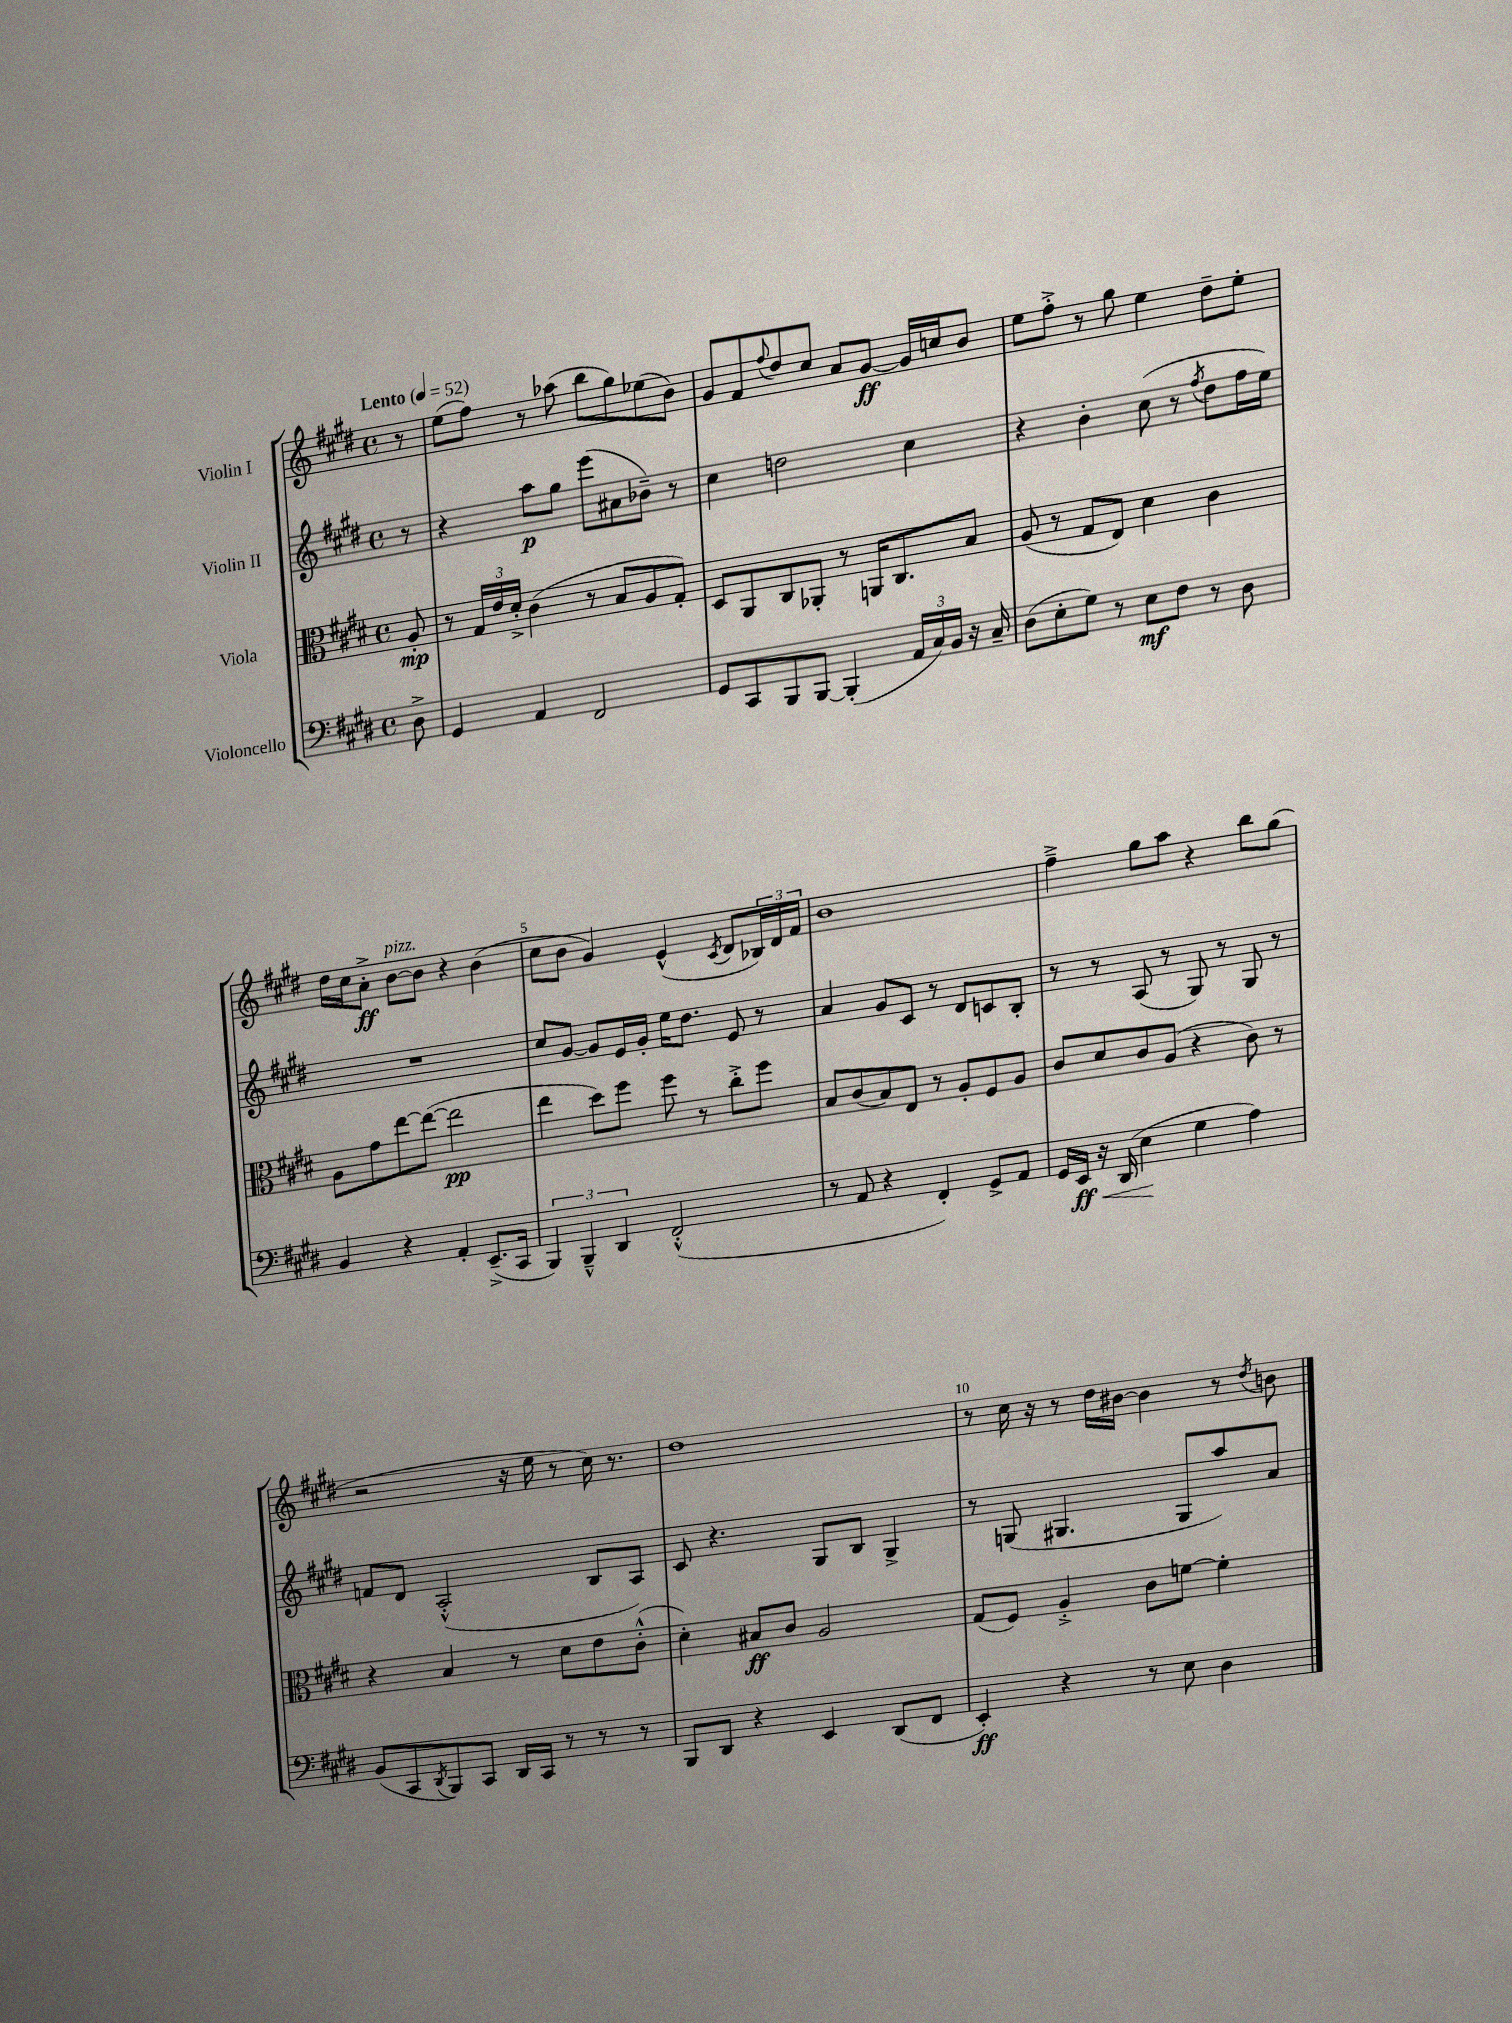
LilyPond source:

<<
\new StaffGroup <<
\new Staff = "s0" \with { instrumentName = "Violin I" } {
    \clef treble \key e \major \defaultTimeSignature \time 4/4 \partial 8 \tempo "Lento" 4 = 52
    r8 |
    e''8( fis''8) r8 aes''8( b''8 gis''8) ees''8( b'8) |
    gis'8 fis'8 \appoggiatura { fis''8 } dis''8 cis''8 a'8 gis'8~\ff gis'16 c''16 b'8 |
    e''8 fis''8-.-> r8 gis''8 e''4 dis''8-- e''8-. |
    dis''16 cis''16 a'8-.->\ff b'8~^\markup { \italic "pizz." } b'8 r4 b'4( |
    cis''8 b'8 gis'4) e'4-^( \acciaccatura { cis'8 } dis'8 \tuplet 3/2 { bes16) dis'16 fis'16 } |
    b'1 |
    fis''4---> gis''8 a''8 r4 b''8 gis''8( |
    r2 r16 e''16 r8 cis''16) r8. |
    dis''1 |
    r8 cis''16 r16 r8 dis''16 bis'16~ bis'4 r8 \acciaccatura { dis''8 } b'8 \bar "|." |
}
\new Staff = "s1" \with { instrumentName = "Violin II" } {
    \clef treble \key e \major \defaultTimeSignature \time 4/4 \partial 8
    r8 |
    r4 a''8\p gis''8 e'''8( ais'8 bes'8--) r8 |
    cis''4 d''2 cis''4 |
    r4 b'4-. cis''8( r8 \acciaccatura { fis''8 } dis''8 fis''16 e''16) |
    R1 |
    cis''8 gis'8~ gis'8 e'16 gis'16-. e''16 dis''8. e'8 r8 |
    a'4 gis'8 cis'8 r8 dis'8 c'8 b8-. |
    r8 r8 a8( r8 gis8) r8 gis8 r8 |
    f'8 dis'8 a2-.-^( b8 a8) |
    cis'8 r4. gis8 b8 gis4-> |
    r8 g8( gis4. gis8 a''8) a'8 \bar "|." |
}
\new Staff = "s2" \with { instrumentName = "Viola" } {
    \clef alto \key e \major \defaultTimeSignature \time 4/4 \partial 8
    a8-.\mp |
    r8 \tuplet 3/2 { gis16 e'16 dis'16-.-> } cis'4( r8 b8 a8 gis8-.) |
    dis8 a,8 cis8 aes,8-. r8 a,16 cis8. b8 |
    a8( r8 gis8 e8) dis'4 cis'4 |
    a8 gis'8 e''8~ e''8~( e''2\pp |
    e''4 dis''8) fis''8 fis''8 r8 cis''8-.-> fis''8 |
    b8 cis'8( b8) e8 r8 a8-. fis8 a8 |
    cis'8 dis'8 cis'8 a8( r4 cis'8) r8 |
    r4 b4 r8 dis'8 e'8 cis'8-.-^( |
    dis'4-.) bis8\ff cis'8 a2 |
    gis8( fis8) a4-.-> cis'8 f'8~ f'4-. \bar "|." |
}
\new Staff = "s3" \with { instrumentName = "Violoncello" } {
    \clef bass \key e \major \defaultTimeSignature \time 4/4 \partial 8
    dis8-> |
    gis,4 a,4 fis,2 |
    gis,8 cis,8 b,,8 b,,8~ b,,4-.( \tuplet 3/2 { a,16 cis16) b,16 } r16 cis16-- |
    dis8( e8-. gis8) r8 e8\mf fis8 r8 dis8 |
    b,4 r4 a,4-. e,8.--->( cis,16 |
    \tuplet 3/2 { b,,4) b,,4---^ dis,4 } fis,2-.-^( |
    r8 a,8 r4 fis,4-.) gis,8-> a,8 |
    gis,16 e,16\ff\< r16 dis,16( e4\! gis4 a4) |
    b,8( cis,8 \acciaccatura { dis,8 } b,,8) cis,8 dis,16 cis,16 r8 r8 r8 |
    b,,8 dis,8 r4 e,4 dis,8( fis,8 |
    e,4-.\ff) r4 r8 e8 dis4 \bar "|." |
}
>>
>>
\layout { \context { \Score \override BarNumber.break-visibility = ##(#f #t #t) barNumberVisibility = #(every-nth-bar-number-visible 5) } }
